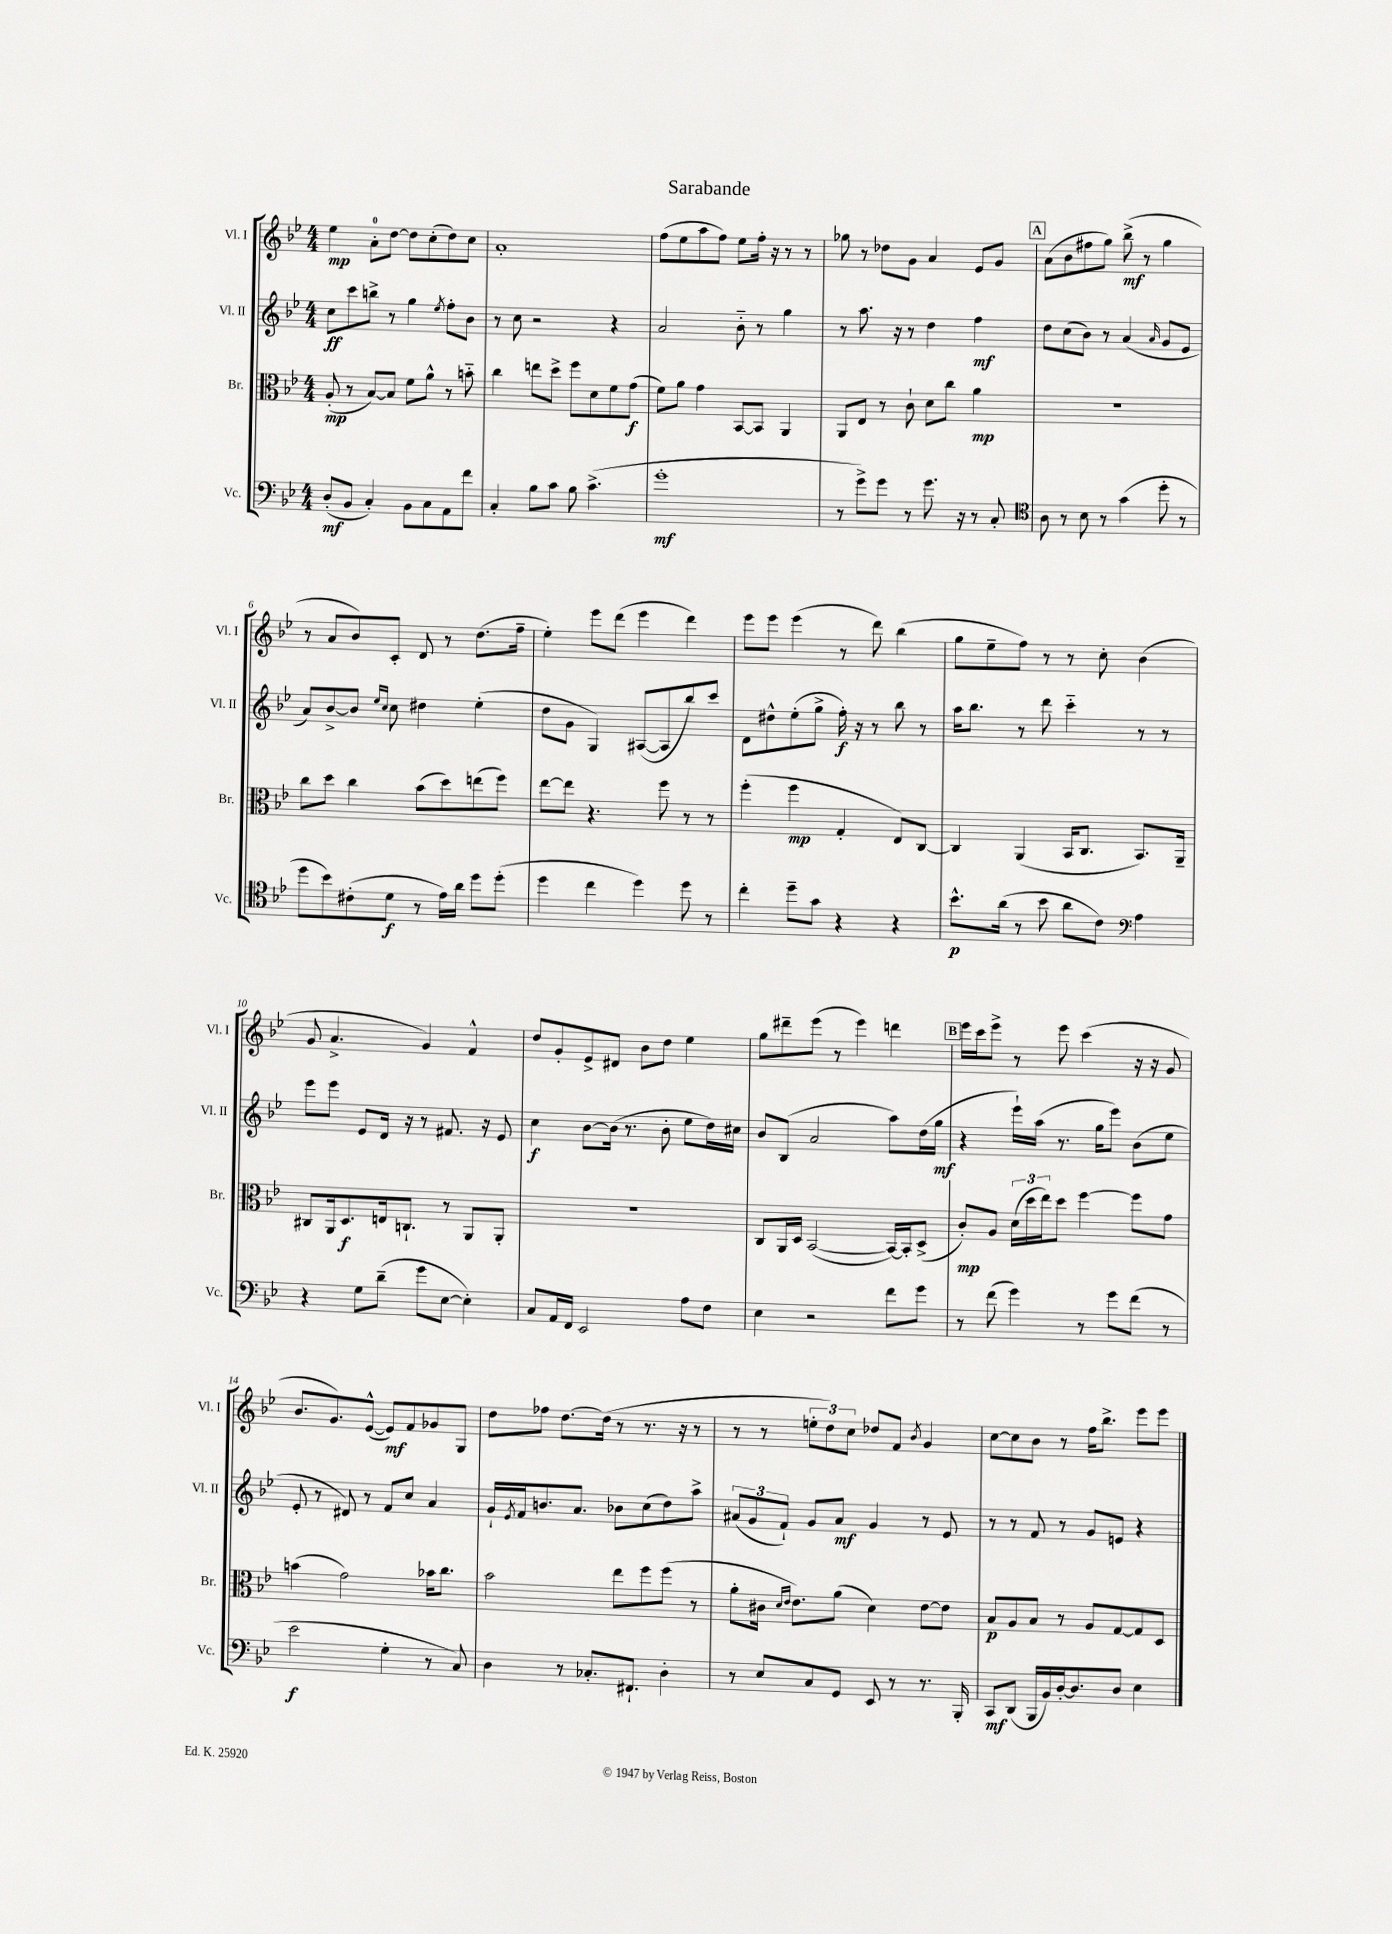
\header { title = "Sarabande" }
<<
\new StaffGroup <<
\new Staff = "s0" \with { instrumentName = "Vl. I" shortInstrumentName = "Vl. I" } {
    \clef treble \key bes \major \numericTimeSignature \time 4/4
    ees''4\mp a'8-0-. d''8~ d''8 c''8-.( d''8) c''8 |
    a'1-. |
    f''8( ees''8 a''8 f''8) ees''8 f''16-. r16 r8 r8 |
    ges''8 r8 des''8 g'8 a'4 ees'8 g'8 |
    \mark \markup { \box "A" } a'8( bes'8 fis''8 g''8) bes''8->\mf( r8 g''4 |
    r8 a'8 bes'8) c'8-. d'8 r8 d''8.( f''16-- |
    ees''4-.) ees'''8 d'''8( ees'''4 d'''4) |
    ees'''8 ees'''8 ees'''4( r8 d'''8) bes''4( |
    g''8 ees''8-- f''8) r8 r8 c''8-. bes'4( |
    g'8 a'4.-> g'4) f'4-^ |
    d''8 g'8-. ees'8-> dis'8 bes'8 d''8 ees''4 |
    g''8 dis'''8-- ees'''8( r8 ees'''4) d'''4 |
    \mark \markup { \box "B" } ees'''16 c'''16 ees'''8-> r8 ees'''8 c'''4( r16 r16 g'8 |
    bes'8. g'8.) ees'8~-^( ees'8\mf) f'8 ges'8 g8 |
    d''8 fes''8 d''8.~ d''16( r8 r8. r16 r8 |
    r8 r8 \tuplet 3/2 { e''8-. d''8) c''8 } des''8 f'8 \acciaccatura { bes'8 } g'4 |
    c''8~ c''8 bes'8 r8 f''16 bes''8.-> ees'''8 ees'''8 \bar "|." |
}
\new Staff = "s1" \with { instrumentName = "Vl. II" shortInstrumentName = "Vl. II" } {
    \clef treble \key bes \major \numericTimeSignature \time 4/4
    c''8\ff c'''8 b''8-> r8 g''4 \acciaccatura { ees''8 } f''8-. bes'8 |
    r8 c''8 r2 r4 |
    a'2 bes'8-_ r8 g''4 |
    r8 a''8. r16 r8 d''4 f''4\mf |
    \mark \markup { \box "A" } d''8 c''8( bes'8) r8 a'4( \grace { a'16 } g'8 ees'8 |
    a'8) bes'8~-> bes'8 \grace { ees''16 c''16 } c''8 dis''4 ees''4-.( |
    d''8 g'8 g4) ais8~( ais8 bes''8) c'''8 |
    d'8 dis''8-^ ees''8-.( g''8-> f''16-.\f) r16 r8 bes''8 r8 |
    a''16 bes''8. r8 d'''8 c'''4-_ r8 r8 |
    ees'''8 ees'''8 ees'8 d'16 r16 r8 fis'8. r16 ees'8 |
    c''4\f bes'8~ bes'16( r8. bes'8-. ees''8 d''16) cis''16 |
    bes'8 bes8( a'2 a''8) d''16( g''16\mf |
    \mark \markup { \box "B" } r4 ees'''16-!) a''16( r8. g''16 ees'''8) bes'8( ees''8 |
    ees'8-. r8 dis'8) r8 f'8 c''8 a'4 |
    g'16-! \acciaccatura { ees'8 } f'16 b'8. a'8. bes'8 c''8( d''8) a''8-> |
    \tuplet 3/2 { ais'8( g'8 f'8-!) } g'8 ais'8\mf g'4 r8 ees'8 |
    r8 r8 f'8 r8 g'8 e'8 r4 \bar "|." |
}
\new Staff = "s2" \with { instrumentName = "Br." shortInstrumentName = "Br." } {
    \clef alto \key bes \major \numericTimeSignature \time 4/4
    a8-.\mp( r8 bes8~) bes8 f'8 a'8-^ r8 b'8-_ |
    c''4 e''8 d''8-> f''8 d'8 f'8 g'8\f( |
    f'8) a'8 g'4 bes,8~ bes,8 a,4 |
    a,8 ees8 r8 c'8-! d'8 c''8 a'4\mp |
    \mark \markup { \box "A" } R1 |
    c''8 d''8 c''4 bes'8( d''8) e''8( f''8) |
    ees''8~ ees''8 r4. f''8 r8 r8 |
    f''4-.( f''4\mp g4-. ees8) c8~ |
    c4 a,4( bes,16 c8. bes,8.) a,16-- |
    cis8 a,16 d8.\f e16 c8.-! r8 a,8 a,8-. |
    R1 |
    c8 a,16 d16 bes,2~( bes,16~) bes,16-. d8->( |
    \mark \markup { \box "B" } c'8-.\mp) a8 \tuplet 3/2 { d'16( d''16 ees''16) } d''8 f''4~ f''8 g'8 |
    b'4( g'2) bes'16 c''8. |
    bes'2 ees''8 f''8 f''8( r8 |
    a'8-. cis'16 \grace { d'16 ees'16 } ees'8.) a'8( d'4) ees'8~ ees'8 |
    bes8\p a8 bes8 r8 a8 g8~ g8 d8 \bar "|." |
}
\new Staff = "s3" \with { instrumentName = "Vc." shortInstrumentName = "Vc." } {
    \clef bass \key bes \major \numericTimeSignature \time 4/4
    d8-.\mf( bes,8 c4-.) bes,8 c8 a,8 f'8 |
    c4-. bes8 c'8 bes8 c'4.->( |
    g'1-.\mf |
    r8 g'8->) g'8 r8 g'8. r16 r8 c8-. |
    \mark \markup { \box "A" } \clef tenor a8 r8 bes8 r8 g'4( d''8-. r8 |
    d''8 bes'8) cis'8-.( d'8\f r8 ees'16) a'16 d''8 d''8-.( |
    d''4 c''4 d''4) d''8 r8 |
    c''4-. d''8-- g'8 r4 r4 |
    bes'8.-^\p a'16( r8 bes'8 a'8 c'8) \clef bass a4 |
    r4 g8 d'8--( g'8 ees8~ ees4-.) |
    c8 a,16 f,16 ees,2 a8 f8 |
    ees4 r2 f'8 g'8 |
    \mark \markup { \box "B" } r8 f'8( g'4) r8 g'8 f'8( r8 |
    ees'2\f g4-. r8 c8) |
    d4 r8 ces8.-. fis,8.-! d4-. |
    r8 ees8 c8 g,8 ees,8 r8 r8. bes,,16-. |
    c,8\mf d,8( bes,,16 bes,16) d16~-. d8. d8 ees4 \bar "|." |
}
>>
>>
